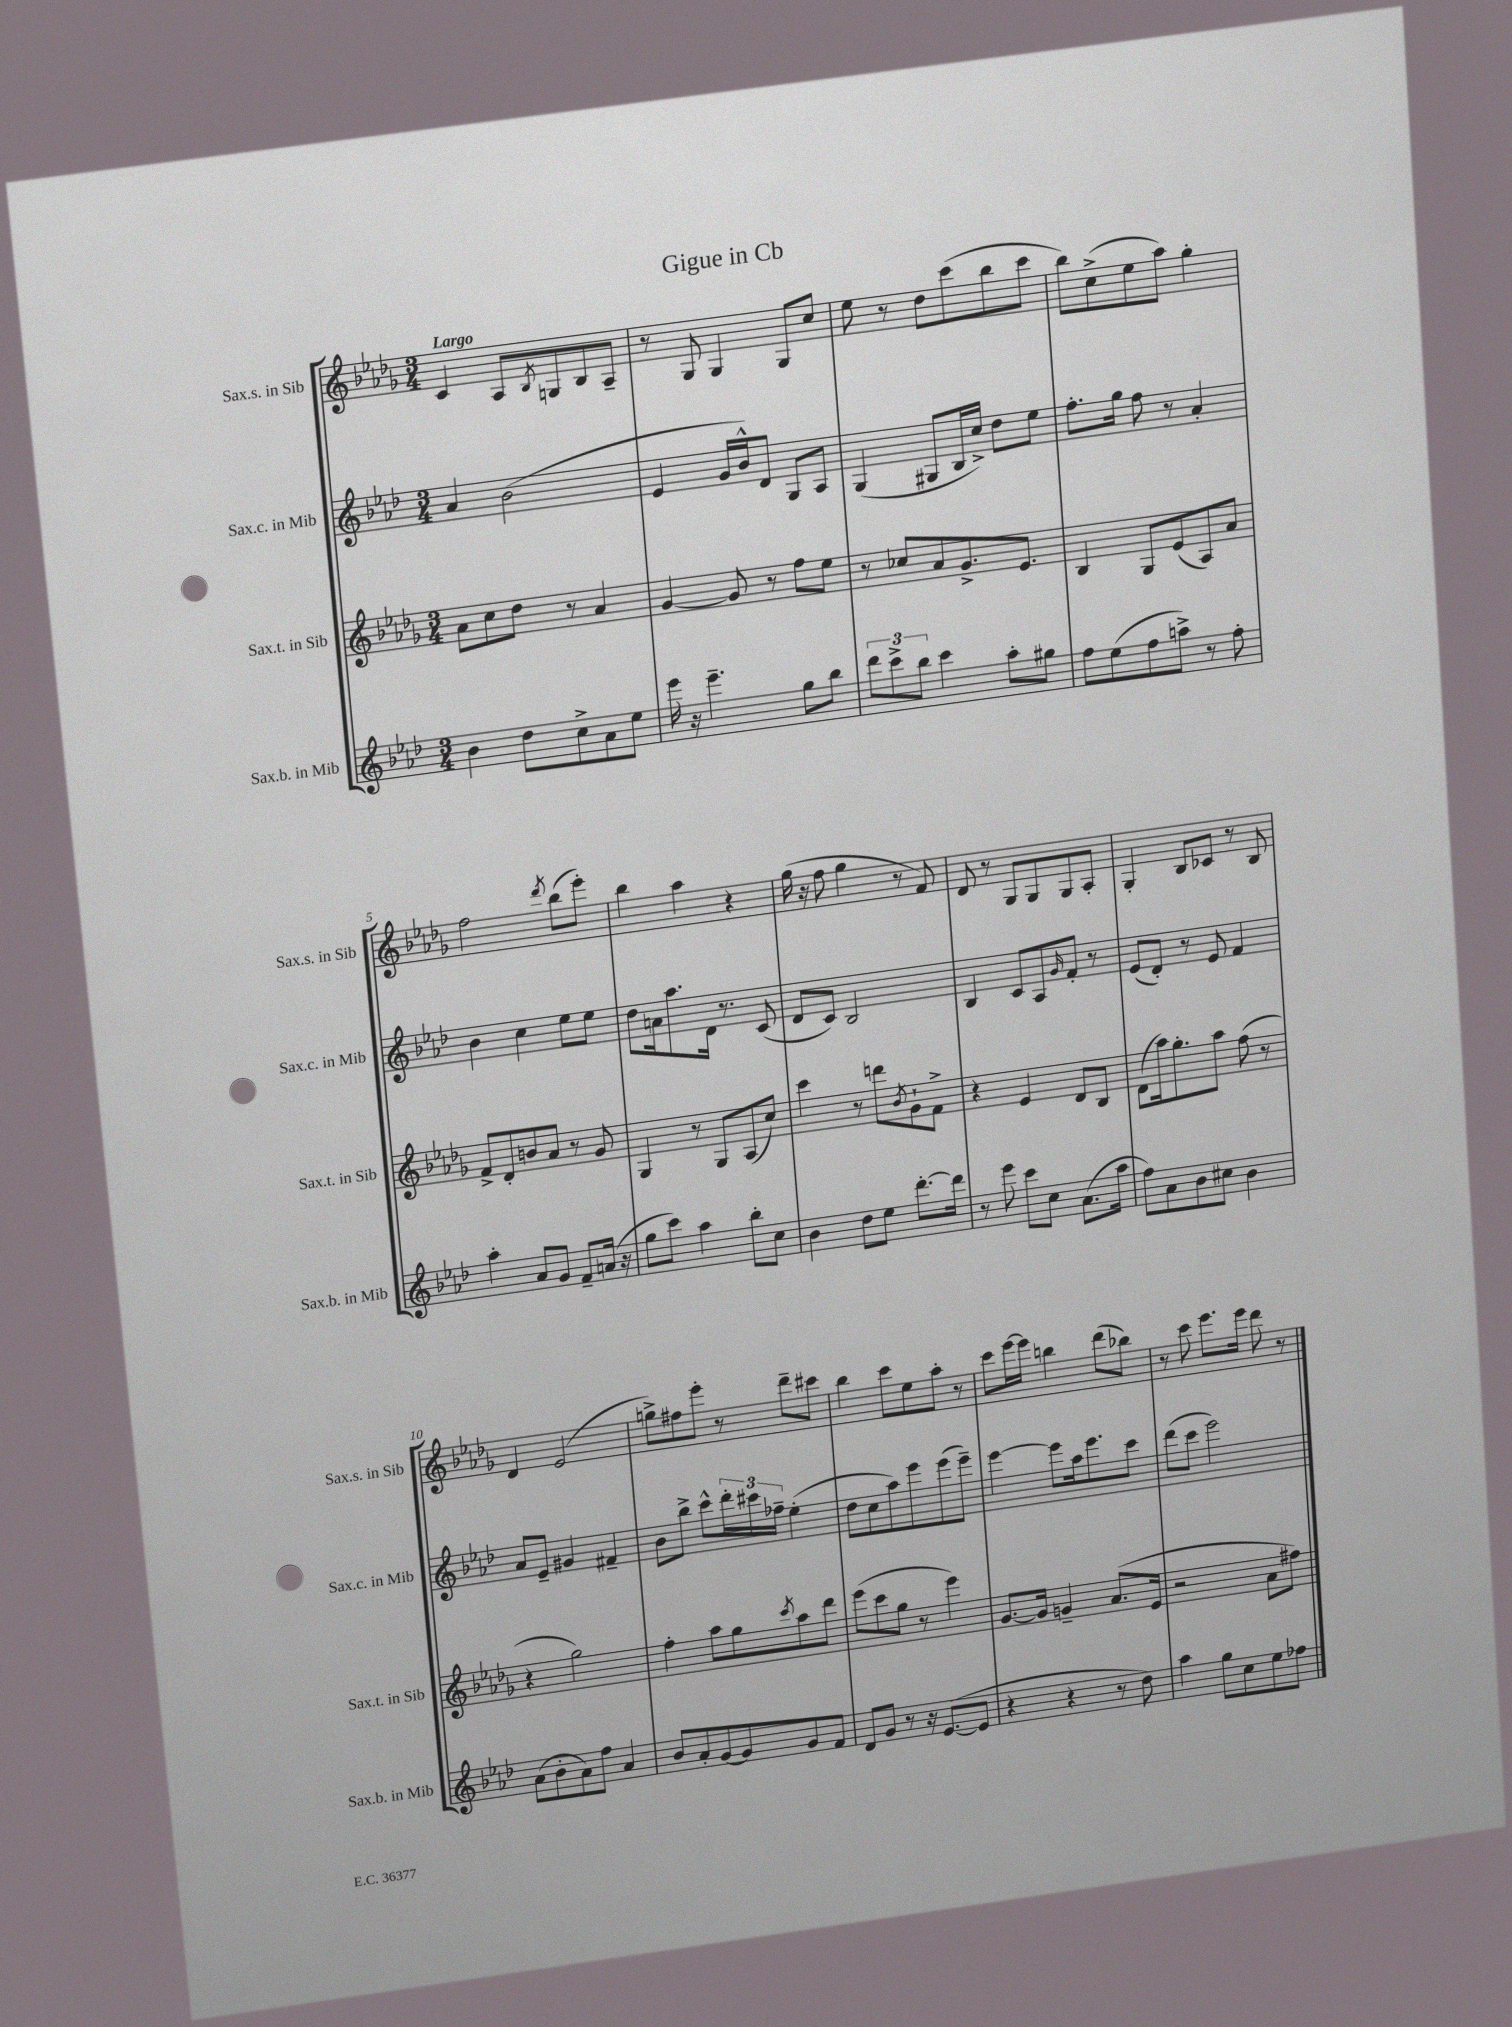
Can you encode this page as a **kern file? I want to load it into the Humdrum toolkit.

**kern	**kern	**kern	**kern
*staff4	*staff3	*staff2	*staff1
*clefG2	*clefG2	*clefG2	*clefG2
*k[b-e-a-d-]	*k[b-e-a-d-g-]	*k[b-e-a-d-]	*k[b-e-a-d-g-]
*M3/4	*M3/4	*M3/4	*M3/4
4b-	8a-	4a-	4c
.	8cc	.	.
8dd-	8dd-	(2b-	8A-
.	.	.	8qB-
8cc^	8r	.	8G
8a-	4a-	.	8B-
8ee-	.	.	8A-~
=	=	=	=
16eee-	[4g-	4e-	8r
16r	.	.	.
4.eee-~	.	.	8G-
.	8g-]	16g	4G-
.	.	16b-^^)	.
.	8r	8d-	.
8gg	8ff	8G	8G-
8bb-	8ee-	8A-	8cc
=	=	=	=
12ddd-	8r	(4G	8ee-
12ccc^	.	.	.
.	8cc-	.	8r
12bb-	.	.	.
4ccc	8a-	8G#	8dd-
.	8.g-^	16B-	(8ccc
.	.	16cc^)	.
8aa-'	.	8dd-	8bb-
.	8.e-	.	.
8gg#	.	8ee-	8ccc
=	=	=	=
8ff	4B-	8.ff'	8bb-)
(8ee-	.	.	(8cc^
.	.	16gg	.
8ff	8G-	8ff	8ee-
8aa^)	(8e-	8r	8aa-)
8r	8A-)	4a-'	4gg-'
8ff'	8a-	.	.
=	=	=	=
4aa-'	8f^	4b-	2ff
.	8d-'	.	.
8a-	8b	4cc	.
8g	8a-	.	.
.	.	.	8qddd-
8f~	8r	8ee-	(8bb-
(16a	8g-	8ee-	8eee-')
16r	.	.	.
=	=	=	=
8gg	4G-	8dd-	4bb-
8ccc)	.	16a	.
.	.	8.aa-	.
4aa-	8r	.	4aa-
.	8G-	16d-	.
.	.	8.r	.
8bb-'	(8A-	.	4r
8cc	8cc)	(8c	.
=	=	=	=
4b-	4ccc	8d-	(16gg-
.	.	.	16r
.	.	8c)	8ff
8dd-	8r	2B-	4gg-
8ee-	8ddd	.	.
.	8qb-	.	.
[8.ddd-'	8g-`	.	8r
.	8f^	.	8f)
16ddd-]	.	.	.
=	=	=	=
8r	4r	4B-	8d-
8eee-	.	.	8r
8ccc	4e-	8c	8G-
8cc	.	8A-	8G-
.	.	16qqg	.
(8.a-	8d-	8f'	8G-
.	8B-	8r	8A-'
16aa-	.	.	.
=	=	=	=
8ff)	(8d-	(8e-	4G-'
8a-	16aa-)	8d-')	.
.	8.gg-'	.	.
8b-	.	8r	8B-
8cc#	8aa-	8e-	8c-
4b-	(8ff	4f	8r
.	8r	.	8B-
=	=	=	=
(8a-	4r	8a-	4d-
8b-'	.	8e-~	.
8a-)	2gg-)	4g#	(2e-
8ff	.	.	.
4a-	.	4f#~	.
=	=	=	=
8b-	4ff'	8b-	8gg^)
8a-'	.	8bb-^	8ff#
[8g	8aa-	8ccc^^	8eee-'
8g]	8gg-	24ddd-'	8r
.	.	24ccc#	.
.	.	24ff-~	.
.	8qccc	.	.
8g	8aa-	(4ee-'	8ddd-~
8f	8ddd-	.	8ccc#
=	=	=	=
8d-	(8eee-	8dd-	4bb-
8g	8ccc	8cc	.
8r	8gg-	8aa-)	8ccc
16r	8r	8eee-	8ee-
([8.e-	.	.	.
.	4eee-)	(8eee-	8aa-'
8e-]	.	8eee-~)	8r
=	=	=	=
4r	[8.g-	[4eee-	8ccc
.	.	.	[16eee-
.	16g-]	.	16eee-]
4r	4g~	8eee-]	4bb
.	.	16aa-	.
.	.	8.eee-	.
8r	(8.a-	.	(8ddd-
8dd-)	.	8ccc	8bb-)
.	16e-	.	.
=	=	=	=
4aa-	2r	(8ddd-	8r
.	.	8ccc	8ccc
8gg	.	2eee-)	8.eee-
8cc	.	.	.
.	.	.	16eee-
8ee-	8a-	.	8ddd-
8ff-	8ff#)	.	8r
==	==	==	==
*-	*-	*-	*-
